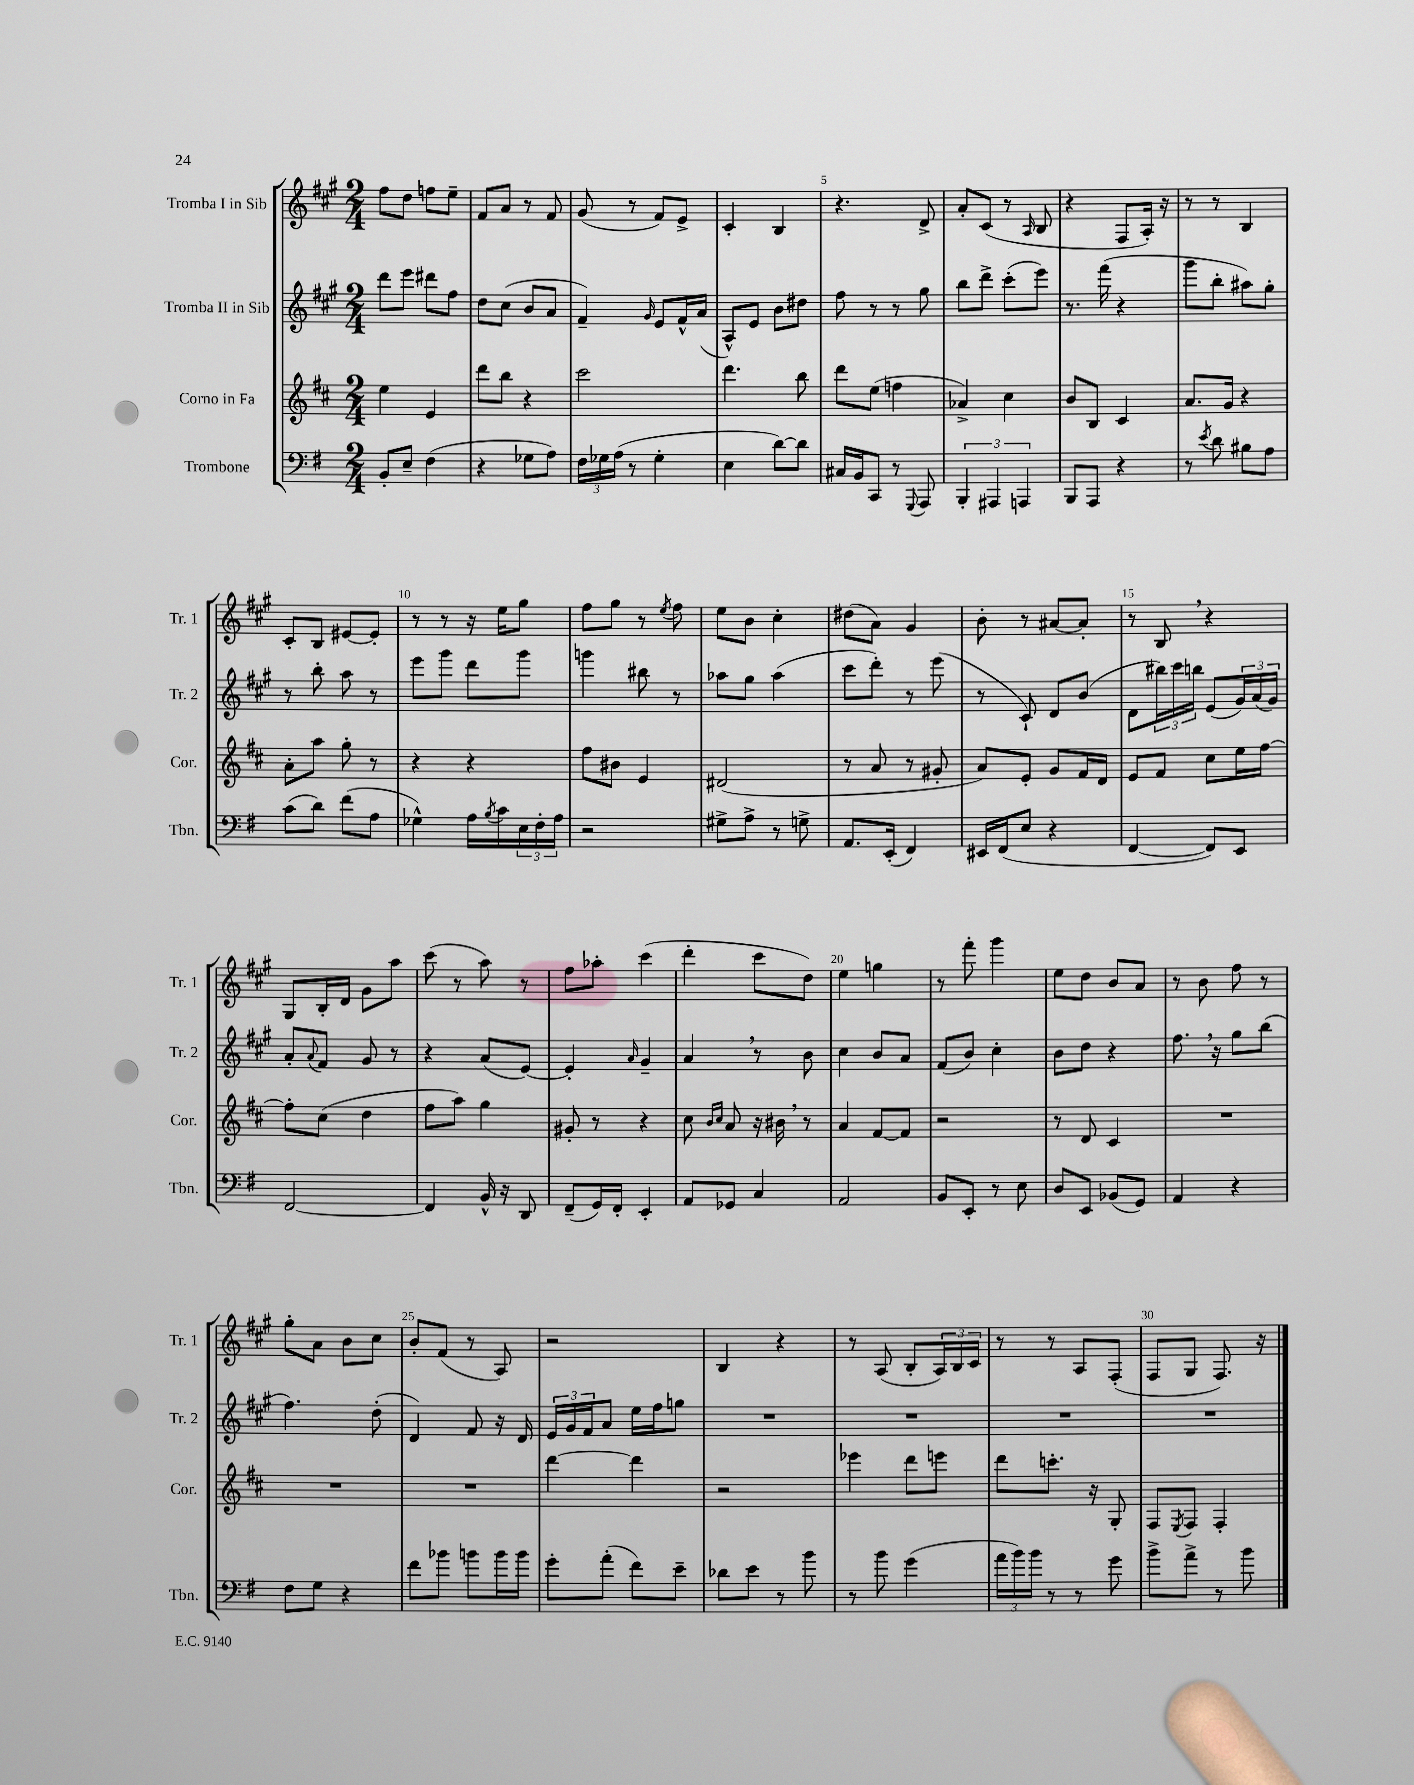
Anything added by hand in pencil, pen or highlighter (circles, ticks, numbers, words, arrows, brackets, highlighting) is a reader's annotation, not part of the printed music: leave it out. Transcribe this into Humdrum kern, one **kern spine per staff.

**kern	**kern	**kern	**kern
*part4	*part3	*part2	*part1
*staff4	*staff3	*staff2	*staff1
*I"Trombone	*I"Corno in Fa	*I"Tromba II in Sib	*I"Tromba I in Sib
*I'Tbn.	*I'Cor.	*I'Tr. 2	*I'Tr. 1
*clefF4	*clefG2	*clefG2	*clefG2
*k[f#]	*k[f#c#]	*k[f#c#g#]	*k[f#c#g#]
*M2/4	*M2/4	*M2/4	*M2/4
=1	=1	=1	=1
8BB'/L	4ee\	8ddd\L	8ff#\L
8E~/J	.	8eee\J	8dd\J
(4F#\	4e/	8ddd#X\L	8ffn\L
.	.	8ff#\J	8ee~\J
=2	=2	=2	=2
4r	8ddd\L	8dd\L	8f#/L
.	8bb\J	(8cc#\J	8a/J
8G-X\L	4r	8b/L	8r
8A\J)	.	8a/J	8f#/
=3	=3	=3	=3
24F#\LL	2ccc#\	4f#~/)	(8g#/
24G-X\	.	.	.
(24A\JJ	.	.	.
8r	.	.	8r
.	.	16qqg#/	.
4G-'\	.	8e/L	8f#/L)
.	.	16f#^^/L	8e^/J
.	.	(16a/JJ	.
=4	=4	=4	=4
4E\	4.ddd\	8A^^/L)	4c#'/
.	.	8e/J	.
[8d\L)	.	8b\L	4B/
8d\J]	8bb\	8dd#X\J	.
=5	=5	=5	=5
16C#X/LL	8ddd\L	8ff#\	4.r
16BB/J	.	.	.
8CC/J	(8ee\J	8r	.
8r	4ffn\	8r	.
8qqGGG/	.	.	.
8AAA/	.	8gg#\	8d^/
=6	=6	=6	=6
6BBB'/	4a-X^/)	8bb\L	8a'/L
.	.	8ddd^\J	(8c#/J
6AAA#X/	.	.	.
.	4cc#\	(8ccc#'\L	8r
6AAAn/	.	.	.
.	.	.	16qqA/
.	.	8eee\J)	8B/
=7	=7	=7	=7
8BBB/L	8b/L	8.r	4r
8AAA/J	8B/J	.	.
.	.	(16fff#\	.
4r	4c#/	4r	8F#/L
.	.	.	16A'/Jk)
.	.	.	16r
=8	=8	=8	=8
8r	8.a/L	8ggg#\L	8r
8qe/	.	.	.
8d\	.	8bb'\J	8r
.	16g/Jk	.	.
8B#X\L	4r	8aa#X\L)	4B/
8A\J	.	8gg#'\J	.
!!LO:LB:g=z
=9	=9	=9	=9
(8c\L	8a'\L	8r	8c#'/L
8d\J)	8aa\J	8bb'\	8B/J
(8f#\L	8gg'\	8aa\	[8e#X/L
8A\J	8r	8r	8e#'/J]
=10	=10	=10	=10
4G-X^^\)	4r	8eee\L	8r
.	.	8ggg#\J	8r
16A\LL	4r	8ddd\L	16r
8qB/	.	.	.
16c\	.	.	16ee\KL
24E\	.	8ggg#\J	8gg#\J
24F#'\	.	.	.
24A\JJ	.	.	.
=11	=11	=11	=11
2r	8ff#\L	4gggn\	8ff#\L
.	8b#X\J	.	8gg#\J
.	4e/	8bb#X\	8r
.	.	.	8qee/
.	.	8r	8ff#\
=12	=12	=12	=12
8G#X^\L	(2d#X/	8aa-X\L	8ee\L
8A^\J	.	8gg#\J	8b\J
8r	.	(4aa-\	4cc#'\
8Gn^\	.	.	.
=13	=13	=13	=13
8.AA/L	8r	8ccc#\L	(8dd#X\L
.	8a/	8ddd'\J)	8a\J)
(16EE'/Jk	.	.	.
4FF#/)	8r	8r	4g#/
.	8g#X'/	(8eee\	.
=14	=14	=14	=14
16EE#X/LL	8a/L)	8r	8b'\
(16FF#/J	.	.	.
8E/J	8e'/J	8c#`/)	8r
4r	8g/L	8d/L	[8a#X/L
.	16f#/L	(8b/J	8a#'/J]
.	16d/JJ	.	.
=15	=15	=15	=15
[4FF#/	8e/L	8d\L	8r
.	8f#/J	24bb#X\L)	8B,/
.	.	24ccc#\	.
.	.	24bbn\JJ	.
8FF#/L])	8cc#\L	(8e/L	4r
8EE/J	16ee\L	24g#/L)	.
.	.	(24a/	.
.	[16ff#\JJ	.	.
.	.	24g#/JJ)	.
!!LO:LB:g=z
=16	=16	=16	=16
[2FF#/	8ff#'\L]	8a'/L	8G#/L
.	.	8qqa/	.
.	(8cc#\J	8f#/J	16B'/L
.	.	.	16d/JJ
.	4dd\	8g#/	8g#\L
.	.	8r	8aa\J
=17	=17	=17	=17
4FF#/]	8ff#\L	4r	(8ccc#\
.	8aa\J)	.	8r
16BB^^/	4gg\	(8a/L	8aa\)
16r	.	.	.
8DD/	.	[8e/J)	8r
=18	=18	=18	=18
(8FF#~/L	8g#X'/	4e'/]	8ff#\L
16GG/L)	8r	.	8aa-X'\J
16FF#'/JJ	.	.	.
.	.	16qqa/	.
4EE'/	4r	4g#~/	(4ccc#\
=19	=19	=19	=19
8AA/L	8cc#\	4a,/	4ddd'\
.	16qqb/LL	.	.
.	16qqcc#/JJ	.	.
8GG-X/J	8a/	.	.
4C/	16r	8r	8ccc#\L
.	16b#X,\	.	.
.	8r	8b\	8dd\J)
=20	=20	=20	=20
2AA/	4a/	4cc#\	4ee\
.	[8f#/L	8b/L	4ggn\
.	8f#/J]	8a/J	.
=21	=21	=21	=21
8BB/L	2r	(8f#/L	8r
8EE'/J	.	8b/J)	8fff#'\
8r	.	4cc#'\	4ggg#\
8E\	.	.	.
=22	=22	=22	=22
8D/L	8r	8b\L	8ee\L
8EE/J	8d/	8dd\J	8dd\J
(8BB-X/L	4c#/	4r	8b/L
8GG/J)	.	.	8a/J
=23	=23	=23	=23
4AA/	2r	8.ff#,\	8r
.	.	.	8b\
.	.	16r	.
4r	.	8gg#\L	8ff#\
.	.	(8bb\J	8r
!!LO:LB:g=z
=24	=24	=24	=24
8F#\L	2r	4.ff#\)	8gg#'\L
8G\J	.	.	8a\J
4r	.	.	8b\L
.	.	(8dd'\	8cc#\J
=25	=25	=25	=25
8f#\L	2r	4d/)	8b'/L
8b-X\J	.	.	(8f#/J
8bn\L	.	8f#/	8r
16b\L	.	16r	8A/)
16b\JJ	.	16d/	.
=26	=26	=26	=26
8g'\L	[4ddd\	24e/LL	2r
.	.	24g#/	.
.	.	24f#/J	.
(8a'\J	.	8a/J	.
8f#\L)	4ddd\]	16ee\LL	.
.	.	16ff#\J	.
8e~\J	.	8ggn\J	.
=27	=27	=27	=27
8d-X\L	2r	2r	4B/
8e\J	.	.	.
8r	.	.	4r
8b\	.	.	.
=28	=28	=28	=28
8r	4eee-X\	2r	8r
8b\	.	.	(8A/
(4g\	8ddd\L	.	8B'/L
.	8eeen\J	.	24A/L)
.	.	.	24B/
.	.	.	24c#/JJ
=29	=29	=29	=29
24a\LL	8ddd\L	2r	8r
24b\)	.	.	.
24b\JJ	.	.	.
8r	8.cccn'\J	.	8r
8r	.	.	8A/L
.	16r	.	.
8g\	8G'/	.	(8F#'/J
=30	=30	=30	=30
8b^\L	8F#/L	2r	8F#/L
.	8qE/	.	.
8a^\J	8F#/J	.	8G#/J
8r	4F#'/	.	8.F#/)
8b\	.	.	.
.	.	.	16r
==	==	==	==
*-	*-	*-	*-
